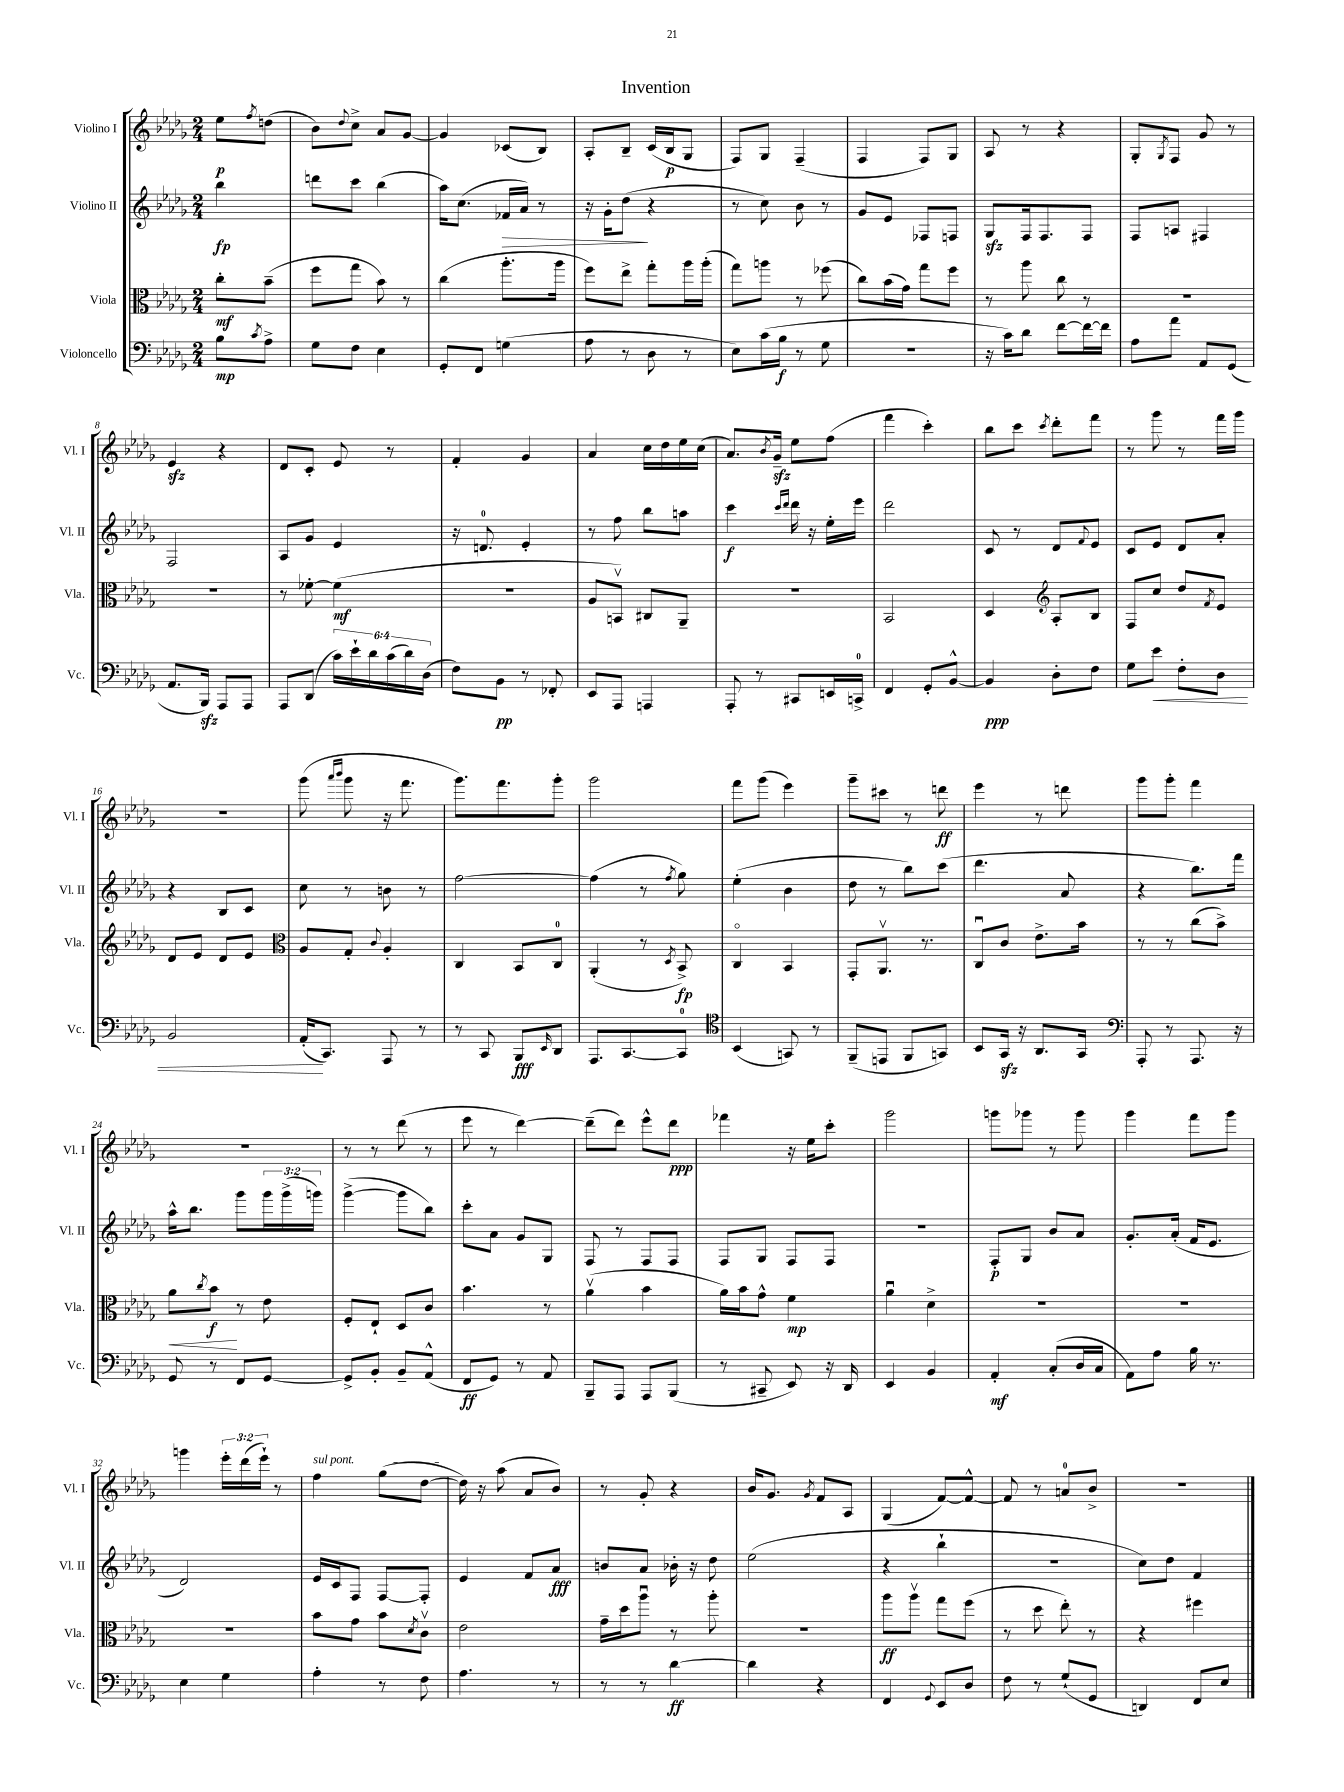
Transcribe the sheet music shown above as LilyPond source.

\header { title = "Invention" }
<<
\new StaffGroup <<
\new Staff = "s0" \with { instrumentName = "Violino I" shortInstrumentName = "Vl. I" } {
    \clef treble \key des \major \numericTimeSignature \time 2/4 \override Staff.TupletNumber.text = #tuplet-number::calc-fraction-text \partial 4
    ees''8\p \acciaccatura { f''8 } d''8( |
    bes'8) \appoggiatura { des''8 } c''8-> aes'8 ges'8~ |
    ges'4 ces'8( bes8) |
    aes8-. bes8-- c'16( bes16\p ges8 |
    f8) ges8 f4--( |
    f4 f8) ges8 |
    aes8 r8 r4 |
    ges8-. \acciaccatura { ges8 } f8 ges'8 r8 |
    ees'4\sfz r4 |
    des'8 c'8-. ees'8 r8 |
    f'4-. ges'4 |
    aes'4 c''16 des''16 ees''16 c''16( |
    aes'8.) \acciaccatura { bes'8 } ges'16--\sfz ees''8 f''8( |
    f'''4 c'''4-.) |
    bes''8 c'''8 \acciaccatura { c'''8 } des'''8-. f'''8 |
    r8 ges'''8 r8 f'''16 ges'''16 |
    R2 |
    ges'''8( \grace { aes'''16 bes'''16 } ges'''8 r16 f'''8. |
    ges'''8.) f'''8. ges'''8-. |
    ges'''2 |
    f'''8 ges'''8( ees'''4) |
    ges'''8-- cis'''8 r8 d'''8\ff |
    ees'''4 r8 d'''8 |
    ges'''8 ges'''8-. f'''4 |
    R2 |
    r8 r8 des'''8( r8 |
    ees'''8 r8 des'''4~) |
    des'''8--( des'''8) ees'''8-^ des'''8\ppp |
    fes'''4 r16 ees''16 c'''8-. |
    ges'''2 |
    g'''8 ges'''8 r8 ges'''8 |
    ges'''4 f'''8 ges'''8 |
    g'''4 \tuplet 3/2 { ees'''16-. des'''16( ees'''16-!) } r8 |
    \once \override TextSpanner.bound-details.left.text = \markup { \italic "sul pont." } f''4\startTextSpan ges''8( des''8~ |
    des''16\stopTextSpan) r16 aes''8( aes'8 bes'8) |
    r8 ges'8-. r4 |
    bes'16 ges'8. \acciaccatura { ges'8 } f'8 aes8 |
    ges4( f'8~) f'8~-^ |
    f'8 r8 a'8-0 bes'8-> |
    r2 \bar "|." |
}
\new Staff = "s1" \with { instrumentName = "Violino II" shortInstrumentName = "Vl. II" } {
    \clef treble \key des \major \numericTimeSignature \time 2/4 \override Staff.TupletNumber.text = #tuplet-number::calc-fraction-text \partial 4
    bes''4\fp |
    d'''8 c'''8 bes''4( |
    aes''16) c''8.( fes'16\> aes'16) r8 |
    r16 ges'16-. des''8\!( r4 |
    r8 c''8) bes'8 r8 |
    ges'8 ees'8 fes8 f8 |
    ges8\sfz f16 f8. f8 |
    f8 a8 fis4 |
    f2 |
    aes8 ges'8 ees'4 |
    r16 d'8.-0 ees'4-. |
    r8 f''8 bes''8 a''8 |
    c'''4\f \grace { c'''16 des'''16 } des'''16 r16 ees''16-. ees'''16 |
    des'''2 |
    c'8 r8 des'8 \appoggiatura { f'8 } ees'8 |
    c'8 ees'8 des'8 aes'8-. |
    r4 bes8 c'8 |
    c''8 r8 b'8 r8 |
    f''2~ |
    f''4( r8 \acciaccatura { f''8 } ges''8) |
    ees''4-.( bes'4 |
    des''8 r8 bes''8) c'''8( |
    des'''4. aes'8 |
    r4 bes''8.) f'''16 |
    aes''16-^ bes''8. ges'''8 \tuplet 3/2 { ges'''16 ges'''16->( g'''16) } |
    ges'''4~->( ges'''8 bes''8) |
    c'''8-. aes'8 ges'8 ges8 |
    f8 r8 f8 f8 |
    f8 ges8 f8 f8 |
    R2 |
    f8-.\p ges8 bes'8 aes'8 |
    ges'8.-. aes'16-.( f'16 ees'8. |
    des'2) |
    ees'16 c'16 f8 f8~ f8-. |
    ees'4 f'8 aes'8\fff |
    b'8 aes'8 bes'16-. r16 des''8 |
    ees''2( |
    r4 bes''4-! |
    R2 |
    c''8) des''8 f'4 \bar "|." |
}
\new Staff = "s2" \with { instrumentName = "Viola" shortInstrumentName = "Vla." } {
    \clef alto \key des \major \numericTimeSignature \time 2/4 \partial 4
    c''8-.\mf bes'8--( |
    f''8 ges''8 bes'8) r8 |
    c''4( aes''8.-. aes''16 |
    f''8) ees''8-> ges''8-. aes''16 aes''16-.( |
    ges''8) a''8 r8 fes''8( |
    c''8) bes'16( ges'16) ges''8 f''8 |
    r8 aes''8 c''8 r8 |
    R2 |
    R2 |
    r8 fes'8~-. fes'4\mf( |
    r2 |
    aes8 b,8\upbow) cis8 aes,8-- |
    r2 |
    bes,2 |
    des4 \clef treble aes8-. bes8 |
    f8 c''8 des''8 \acciaccatura { f'8 } ees'8 |
    des'8 ees'8 des'8 ees'8 |
    \clef alto aes8 ges8-. \appoggiatura { c'8 } aes4-. |
    c4 bes,8 c8-0 |
    aes,4-.( r8 \acciaccatura { des8 } bes,8->\fp) |
    c4\flageolet bes,4 |
    ges,8-. aes,8.\upbow r8. |
    c8\downbow c'8 ees'8.-> bes'16 |
    r8 r8 c''8( bes'8->) |
    aes'8\< \acciaccatura { c''8 } bes'8\f\! r8 ees'8 |
    f8-. ees8-! des8 c'8 |
    bes'4. r8 |
    aes'4\upbow( bes'4 |
    aes'16) bes'16 ges'8-^ f'4\mp |
    aes'4\downbow des'4-> |
    R2 |
    R2 |
    R2 |
    bes'8 ges'8 bes'8 \acciaccatura { des'8 } c'8\upbow |
    ees'2 |
    ges'16-- des''16 aes''8\downbow r8 aes''8-. |
    R2 |
    aes''8\ff aes''8\upbow ges''8 f''8( |
    r8 des''8 ees''8-.) r8 |
    r4 fis''4 \bar "|." |
}
\new Staff = "s3" \with { instrumentName = "Violoncello" shortInstrumentName = "Vc." } {
    \clef bass \key des \major \numericTimeSignature \time 2/4 \override Staff.TupletNumber.text = #tuplet-number::calc-fraction-text \partial 4
    bes8\mp \acciaccatura { c'8 } aes8-> |
    ges8 f8 ees4 |
    ges,8-. f,8 g4( |
    aes8 r8 des8 r8 |
    ees8) c'16( bes16\f r8 ges8 |
    R2 |
    r16 c'16) des'8 f'8~ f'16~ f'16 |
    aes8 aes'8 aes,8 ges,8( |
    aes,8. bes,,16\sfz) aes,,8 aes,,8 |
    aes,,8 des,8( \tuplet 6/4 { c'16) ees'16-! des'16 c'16( des'16) des16( } |
    f8) bes,8\pp r8 fes,8-. |
    ees,8 aes,,8 a,,4 |
    aes,,8-. r8 cis,8 e,16 c,16-0-> |
    f,4 ges,8-. bes,8~-^ |
    bes,4\ppp des8-. f8 |
    ges8 ees'8\< f8-. des8 |
    bes,2 |
    aes,16-.\!( c,8.) aes,,8 r8 |
    r8 c,8 bes,,8\fff \grace { ees,16 } des,8 |
    aes,,8. c,8.~ c,8-0 |
    \clef tenor bes,4( g,8) r8 |
    f,8--( e,8 f,8 g,8) |
    bes,8 ges,16\sfz r16 aes,8. ges,16 |
    \clef bass aes,,8-. r8 aes,,8. r16 |
    ges,8 r8 f,8 ges,8~ |
    ges,8-> bes,8-. bes,8-- aes,8-^( |
    f,8\ff ges,8) r8 aes,8 |
    bes,,8-- aes,,8 aes,,8 bes,,8( |
    r8 cis,8-- ees,8) r16 des,16 |
    ees,4 bes,4 |
    aes,4-.\mf c8-.( des16 c16 |
    aes,8) aes8 bes16 r8. |
    ees4 ges4 |
    aes4-. r8 f8 |
    aes4. r8 |
    r8 r8 des'4~\ff |
    des'4 r4 |
    f,4 \appoggiatura { ges,8 } ees,8 des8 |
    f8 r8 ges8-!( ges,8 |
    d,4) f,8 ees8 \bar "|." |
}
>>
>>
